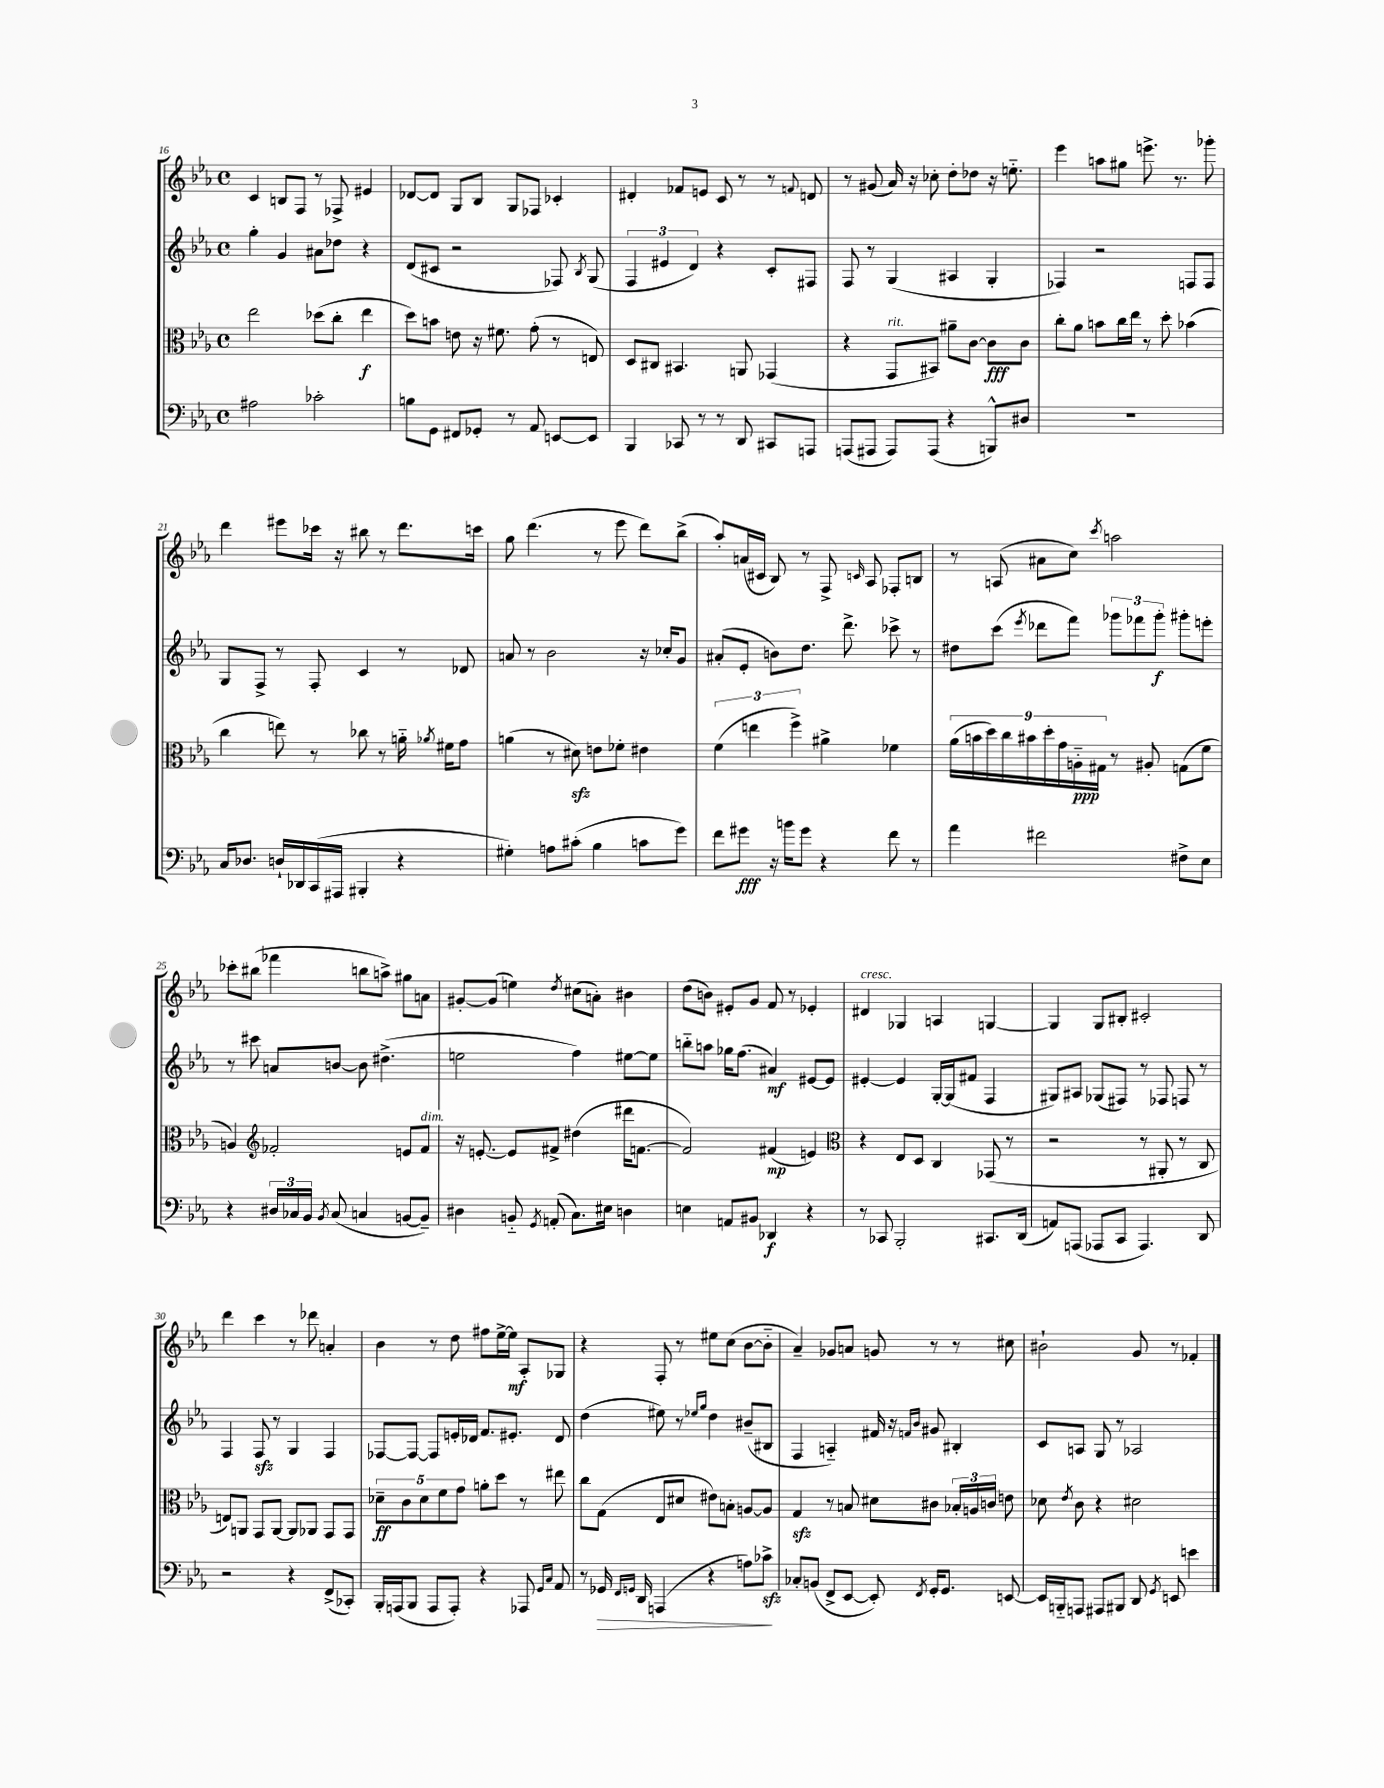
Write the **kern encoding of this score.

**kern	**kern	**kern	**kern
*staff4	*staff3	*staff2	*staff1
*clefF4	*clefC3	*clefG2	*clefG2
*k[b-e-a-]	*k[b-e-a-]	*k[b-e-a-]	*k[b-e-a-]
*M4/4	*M4/4	*M4/4	*M4/4
*met(c)	*met(c)	*met(c)	*met(c)
2A#	2ee-	4gg'	4c
.	.	4g	8B
.	.	.	8F
2c-'	(8dd-	8a#	8r
.	8cc'	8dd-	8F-^
.	4ee-	4r	4e#
=	=	=	=
8B	8dd)	(8d	[8d-
8GG	8b	8c#	8d-]
8FF#	8e	2r	8G
8GG-'	16r	.	8B-
.	8.f#	.	.
8r	.	.	8G
8AA-	(8g'	.	8F-
[8EE	8r	8F-)	4c-'
.	.	8qB-	.
8EE]	8E)	(8G	.
=	=	=	=
4BBB-	8D	6F	4d#'
.	8C#	.	.
.	.	6e#	.
8CC-	4.BB#	.	8f-
.	.	6d)	.
8r	.	.	8e
8r	.	4r	8c
8DD	8AA	.	8r
8CC#	(4GG-	8c'	8r
.	.	.	8qqf
8AAA	.	8F#	8d
=	=	=	=
(8AAA	4r	8F	8r
8AAA#	.	8r	(8g#
8AAA#)	8GG	(4G	16a-)
.	.	.	16r
(8AAA#	8BB#)	.	8cc-'
4r	8a#~	4A#	8dd'
.	[8c	.	8dd-
8BBB^^)	8c]	4G'	16r
.	.	.	8.ee'~
8D#	8c	.	.
=	=	=	=
1r	8cc'	4F-)	4eee-
.	8a-	.	.
.	8b	2r	8aa
.	16cc	.	8gg#
.	16ee-	.	.
.	8r	.	8.eee^
.	8dd'	.	.
.	.	.	8.r
.	(4b-	8F	.
.	.	8F	8ggg-'
=	=	=	=
16C	4cc	8G	4ddd
8.D-	.	.	.
.	.	8F^	.
16D`	8ee)	8r	8eee#
16DD-	.	.	.
(16CC	8r	8F'	16ccc-
16AAA#	.	.	16r
4BBB#'	8cc-	4c	8bb#
.	8r	.	8r
4r	16a'~	8r	8.ddd
.	8qa-	.	.
.	16f#	.	.
.	8g	8d-	.
.	.	.	16ccc
=	=	=	=
4G#')	(4a	8a	8gg
.	.	8r	(4.ddd
8A	8r	2b-	.
(8c#'	8d#)	.	.
4B-	8e	.	8r
.	8f-'	.	8eee-
8c	4e#	16r	8ddd)
.	.	16cc-'	.
8g)	.	8g	(8bb-^
=	=	=	=
8f	(6f	(8a#'	8aa-')
8g#	.	8e-'	(16a
.	6ee	.	.
.	.	.	16c#
16r	.	8b)	8B-)
16b	.	.	.
.	6ff^)	.	.
8g#	.	8.dd	8r
4r	4a#^	.	8F^
.	.	8.ddd^	.
.	.	.	16qqc
.	.	.	8A-
8f	4f-	8ccc-^	8F-'
8r	.	8r	8B
=	=	=	=
4a-	(18a-	8dd#	8r
.	18b	.	.
.	18dd)	.	.
.	.	(8ccc	(8A
.	18cc	.	.
.	18b#	.	.
.	.	8qeee-	.
2f#	.	8ddd-	8a#
.	18dd'	.	.
.	18g	.	.
.	.	8fff)	8cc)
.	18A'~	.	.
.	18G#	.	.
.	.	.	8qccc
.	8r	12ggg-	2aa
.	.	12fff-	.
.	8A#'	.	.
.	.	12ggg-'	.
8F#^	(8G	8ggg#'	.
8E-	8f	8eee'	.
=	=	=	=
4r	4A)	8r	8ccc-'
.	.	8ccc#	(8bb#
*	*clefG2	*	*
24D#	2f-'	8a	4fff-
24C-	.	.	.
24BB-	.	.	.
8qBB-	.	.	.
(8C-	.	[8b	.
4C	.	8b]	8bb
.	.	(4.dd#^	8aa^)
[8BB	8e	.	8gg#
8BB~])	8f-	.	8a
=	=	=	=
4D#	16r	2ee	[8g#'
.	[8.e'	.	.
.	.	.	(8g#]
8BB'~	8e]	.	4ee)
8qGG	.	.	.
(8AA'	8f#^	.	.
.	.	.	8qdd
8.C)	(4dd#	4ff)	(8cc#
.	.	.	8a')
16E#	.	.	.
4D	16ddd#	[8ee#	4b#
.	[8.f	.	.
.	.	8ee#]	.
=	=	=	=
4E	2f])	8bb'~	(8dd
.	.	8aa	8b)
8AA	.	16gg-	8e#'
.	.	(8.ff	.
8BB#	.	.	8g
4DD-	(4f#	4a#)	8f
.	.	.	8r
4r	4e)	[8e#	4e-'
.	.	8e#]	.
=	=	=	=
*	*clefC3	*	*
8r	4r	[4e#'	4d#
8CC-	.	.	.
2BBB-'	8E-	4e#]	4G-
.	8D	.	.
.	4C	[16G'	4A
.	.	(16G]	.
.	.	8f#	.
8.CC#	(8GG-	4F	[4G
.	8r	.	.
(16DD	.	.	.
=	=	=	=
8AA)	2r	8G#)	4G]
(8AAA	.	8A#	.
8AAA-	.	(8G-	8G
8CC	.	8F#)	8B#'
4.AAA-)	8r	8r	2c#'
.	8AA#'	8F-	.
.	8r	8F	.
8DD	8C	8r	.
=	=	=	=
2r	8E)	4F	4ddd
.	8AA	.	.
.	8GG	8F	4ccc
.	[8AA	8r	.
4r	8AA]	4G	8r
.	8AA-	.	8ddd-
(8FF^	8GG	4F	4a'
8CC-')	8GG	.	.
=	=	=	=
16BBB-'	10d-~	[8F-	4b-
(16AAA	.	.	.
.	10c	.	.
8BBB-	.	8F-_	.
.	10d-	.	.
8AAA	.	8F-]	8r
.	10f	.	.
8AAA')	.	16e'	8dd
.	10g	.	.
.	.	16d-	.
4r	8a'	8.f	8ff#
.	8dd	.	[16ee-^
.	.	8.e#'	16ee-]
8AAA-	8r	.	8A-'
16qqGG	.	.	.
16qqC	.	.	.
8AA-	8ee#	8d-	8G-
=	=	=	=
8r	8cc	(4dd	4r
16GG-	(8G	.	.
16qqFF	.	.	.
16qqGG	.	.	.
16DD	.	.	.
(4AAA	8E-	8ee#)	8F'
.	8d#	8r	8r
.	.	16qqee-	.
.	.	16qqgg	.
4r	8e#)	4dd	8ee#
.	8B'	.	(8cc
8A)	[8A	(8b#~	[8b-
8c-^	8A]	8B#	8b-'~]
=	=	=	=
8C-'	4G	4F	4a-~)
(8BB	.	.	.
8FF^	8r	4A'~)	8g-
[8EE-	8B	.	8a
8EE-'])	8d#	16f#	8g
.	.	16r	.
.	.	16qqf	.
8qFF	.	16qqb-	.
16GG'	8c#	8g#	8r
8.GG	.	.	.
.	24B-'	4B#'	8r
.	24A	.	.
.	24c	.	.
[8EE	8e	.	8cc#
=	=	=	=
16EE]	8d-	8c	2b#`
16BBB'~	.	.	.
.	8qe-	.	.
8AAA	8c	8A	.
8AAA#	4r	8G	.
8BBB#	.	8r	.
8DD	2d#	2A-	8g
8qGG	.	.	.
8EE	.	.	8r
4e	.	.	4f-'
==	==	==	==
*-	*-	*-	*-
